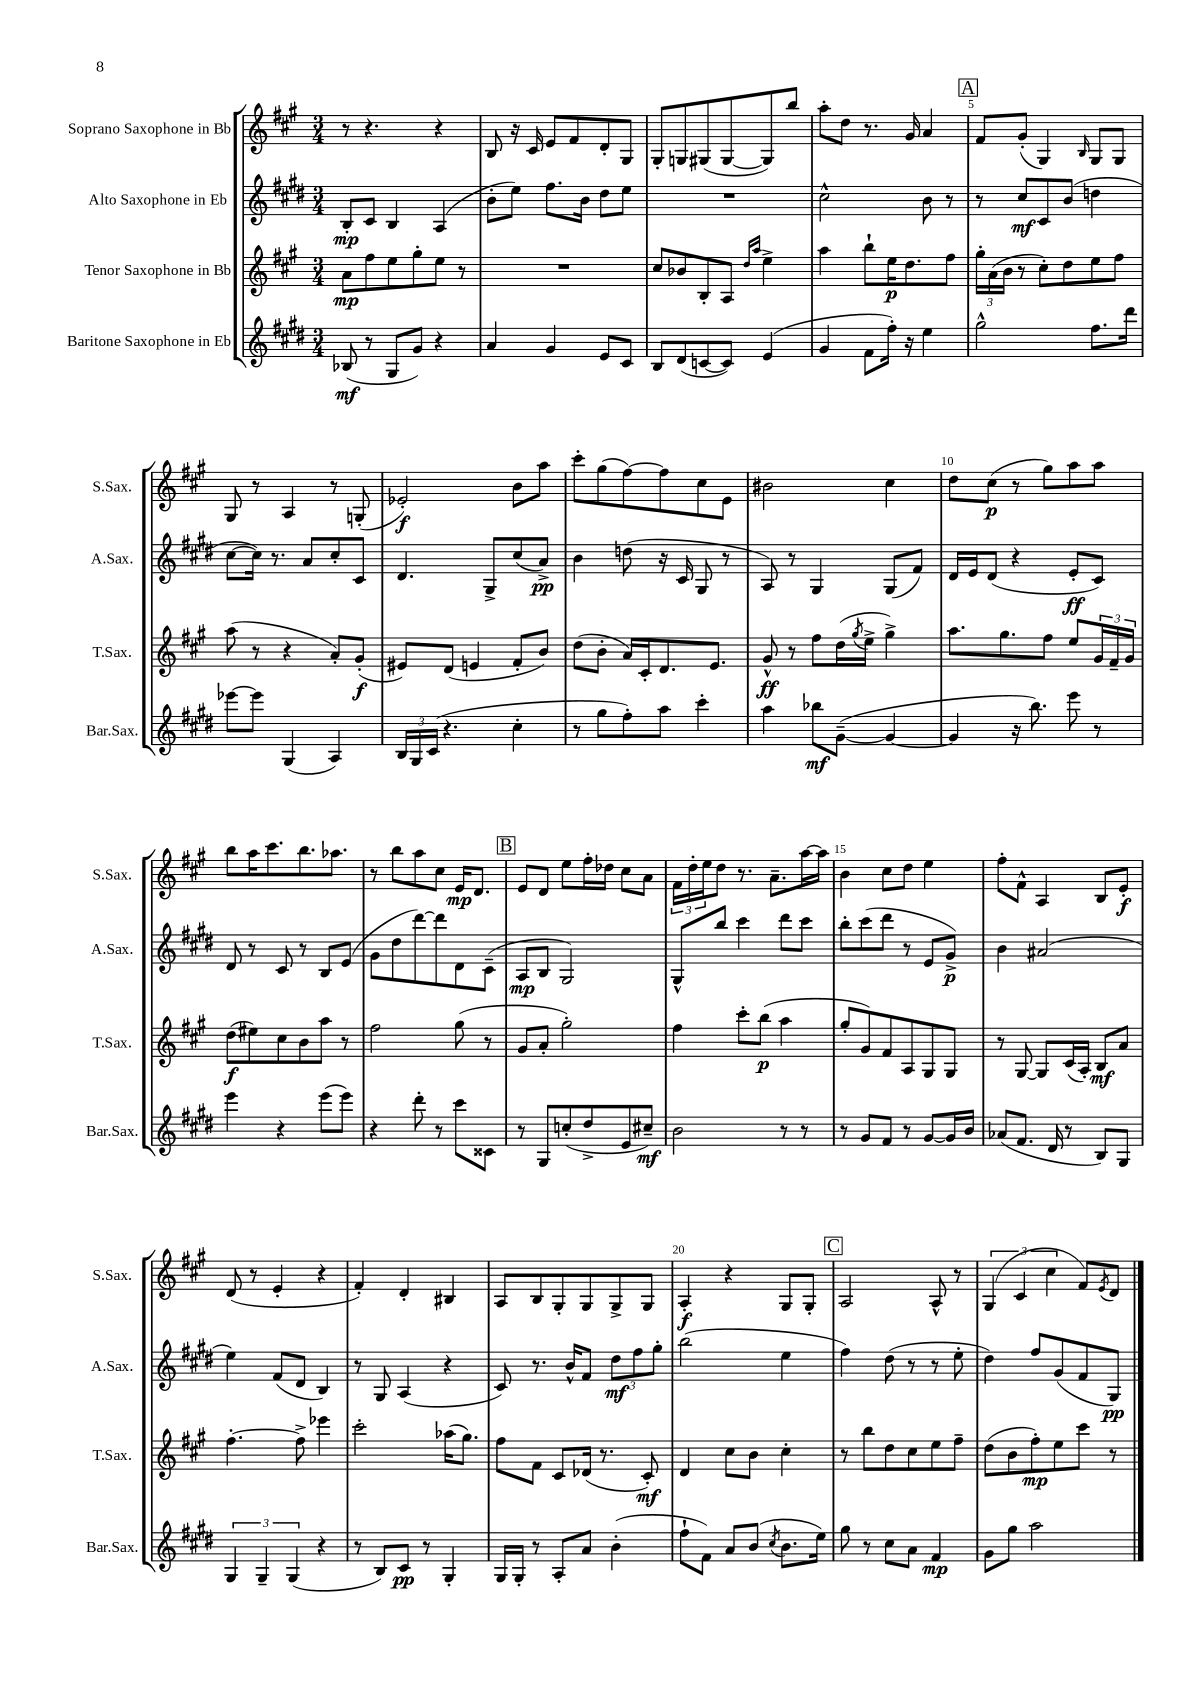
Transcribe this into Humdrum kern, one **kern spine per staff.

**kern	**kern	**kern	**kern
*staff4	*staff3	*staff2	*staff1
*clefG2	*clefG2	*clefG2	*clefG2
*k[f#c#g#d#]	*k[f#c#g#]	*k[f#c#g#d#]	*k[f#c#g#]
*M3/4	*M3/4	*M3/4	*M3/4
(8B-	8a	8B'	8r
8r	8ff#	8c#	4.r
8G#	8ee	4B	.
8g#)	8gg#'	.	.
4r	8ee	(4A	4r
.	8r	.	.
=	=	=	=
4a	2.r	8b'	8B
.	.	8ee)	16r
.	.	.	16c#
4g#	.	8.ff#	8e
.	.	.	8f#
.	.	16b	.
8e	.	8dd#	8d'
8c#	.	8ee	8G#
=	=	=	=
8B	8cc#	2.r	8G#'
(8d#	8b-	.	8G
[8c	8B'	.	(8G#
8c])	8A	.	[8G#
.	16qqdd	.	.
.	16qqaa	.	.
(4e	4ee^	.	8G#])
.	.	.	8bb
=	=	=	=
4g#	4aa	2cc#^^	8aa'
.	.	.	8dd
8f#	8bb`	.	8.r
16ff#')	16ee	.	.
16r	8.dd	.	16g#
4ee	.	8b	4a
.	8ff#	8r	.
=	=	=	=
2gg#^^	24gg#'	8r	8f#
.	(24a	.	.
.	24b	.	.
.	8r	8cc#	(8g#'
.	8cc#')	8c#	4G#)
.	8dd	(8b	.
.	.	.	16qqB
8.ff#	8ee	4dd	8G#
.	8ff#	.	8G#
16ddd#	.	.	.
=	=	=	=
[8eee-	(8aa	[8cc#	8G#
8eee-]	8r	16cc#])	8r
.	.	8.r	.
(4G#	4r	.	4A
.	.	8a	.
4A)	8a')	8cc#'	8r
.	(8g#'	8c#	(8G'
=	=	=	=
24B	8e#)	4.d#	2e-')
24G#	.	.	.
(24c#	.	.	.
4.r	(8d	.	.
.	4e	.	.
.	.	8G#^	.
4cc#'	8f#'	(8cc#	8b
.	8b)	8a^)	8aa
=	=	=	=
8r	(8dd	4b	8ccc#'
8gg#	8b'	.	(8gg#
8ff#')	16a)	(8dd	[8ff#)
.	16c#'	.	.
8aa	8.d	16r	8ff#]
.	.	16c#	.
4ccc#'	.	8G#	8cc#
.	8.e	.	.
.	.	8r	8e
=	=	=	=
4aa	8g#^^	8A)	2b#
.	8r	8r	.
8bb-	8ff#	4G#	.
([8g#~	(16dd	.	.
.	8qgg#	.	.
.	16ee^	.	.
4g#_	4gg#^)	(8G#	4cc#
.	.	8f#)	.
=	=	=	=
4g#]	8.aa	16d#	8dd
.	.	16e	.
.	.	(8d#	(8cc#
.	8.gg#	.	.
16r	.	4r	8r
8.bb)	.	.	.
.	8ff#	.	8gg#)
8eee	8ee	8e'	8aa
8r	24g#	8c#)	8aa
.	24f#~	.	.
.	24g#	.	.
=	=	=	=
4eee	(8dd	8d#	8bb
.	8ee#)	8r	16aa
.	.	.	8.ccc#
4r	8cc#	8c#	.
.	8b	8r	8.bb
(8eee	8aa	8B	.
.	.	.	8.aa-
8eee)	8r	(8e	.
=	=	=	=
4r	2ff#	8g#	8r
.	.	8dd#	8bb
8ddd#'	.	[8ddd#)	8aa
8r	.	8ddd#]	8cc#
8ccc#	(8gg#	8d#	16e
.	.	.	8.d
8c##	8r	(8c#~	.
=	=	=	=
8r	8g#	8A	8e
8G#	8a'	8B	8d
(8cc'	2gg#')	2G#)	8ee
8dd#^	.	.	16ff#'
.	.	.	16dd-
8e	.	.	8cc#
8cc#~)	.	.	8a
=	=	=	=
2b	4ff#	8G#^^	24f#
.	.	.	24dd'
.	.	.	24ee
.	.	8bb	8dd
.	8ccc#'	4ccc#	8.r
.	(8bb	.	.
.	.	.	8.a~
8r	4aa	8ddd#	.
8r	.	8ccc#	[16aa
.	.	.	16aa]
=	=	=	=
8r	8gg#'	8bb'	4b
8g#	8g#)	(8ccc#	.
8f#	8f#	8ddd#	8cc#
8r	8A	8r	8dd
[8g#	8G#	8e	4ee
16g#]	8G#	8g#^)	.
16b	.	.	.
=	=	=	=
(8a-	8r	4b	8ff#'
8.f#	[8G#	.	8f#^^
.	8G#]	(2a#	4A
16d#	.	.	.
8r	(16c#	.	.
.	16A')	.	.
8B)	8B	.	8B
8G#	8a	.	8e'
=	=	=	=
6G#	[4.ff#'	4ee)	(8d
.	.	.	8r
6G#~	.	.	.
.	.	(8f#	4e'
(6G#	.	.	.
.	8ff#^]	8d#	.
4r	4eee-	4B)	4r
=	=	=	=
8r	2ccc#'	8r	4f#')
8B)	.	8G#	.
8c#	.	(4A	4d'
8r	.	.	.
4G#'	(16aa-	4r	4B#
.	8.gg#)	.	.
=	=	=	=
16G#	8ff#	8c#)	8A
16G#'	.	.	.
8r	8f#	8.r	8B
8A'	8c#	.	8G#'
.	.	16b^^	.
8a	(16d-	8f#	8G#
.	8.r	.	.
(4b'	.	12dd#	8G#^
.	.	12ff#	.
.	8c#')	.	8G#
.	.	12gg#'	.
=	=	=	=
8ff#`	4d	(2bb	4A'
8f#)	.	.	.
8a	8cc#	.	4r
(8b	8b	.	.
8qcc#	.	.	.
8.b	4cc#'	4ee	8G#
.	.	.	8G#'
16ee)	.	.	.
=	=	=	=
8gg#	8r	4ff#)	2A
8r	8bb	.	.
8cc#	8dd	(8dd#	.
8a	8cc#	8r	.
4f#	8ee	8r	8A^^
.	8ff#~	8ee'	8r
=	=	=	=
8g#	(8dd	4dd#)	(6G#
8gg#	8b	.	.
.	.	.	6c#
2aa	8ff#')	8ff#	.
.	.	.	6cc#
.	8ee	(8g#	.
.	8ccc#	8f#	8f#)
.	.	.	8qe
.	8r	8G#)	8d
==	==	==	==
*-	*-	*-	*-
